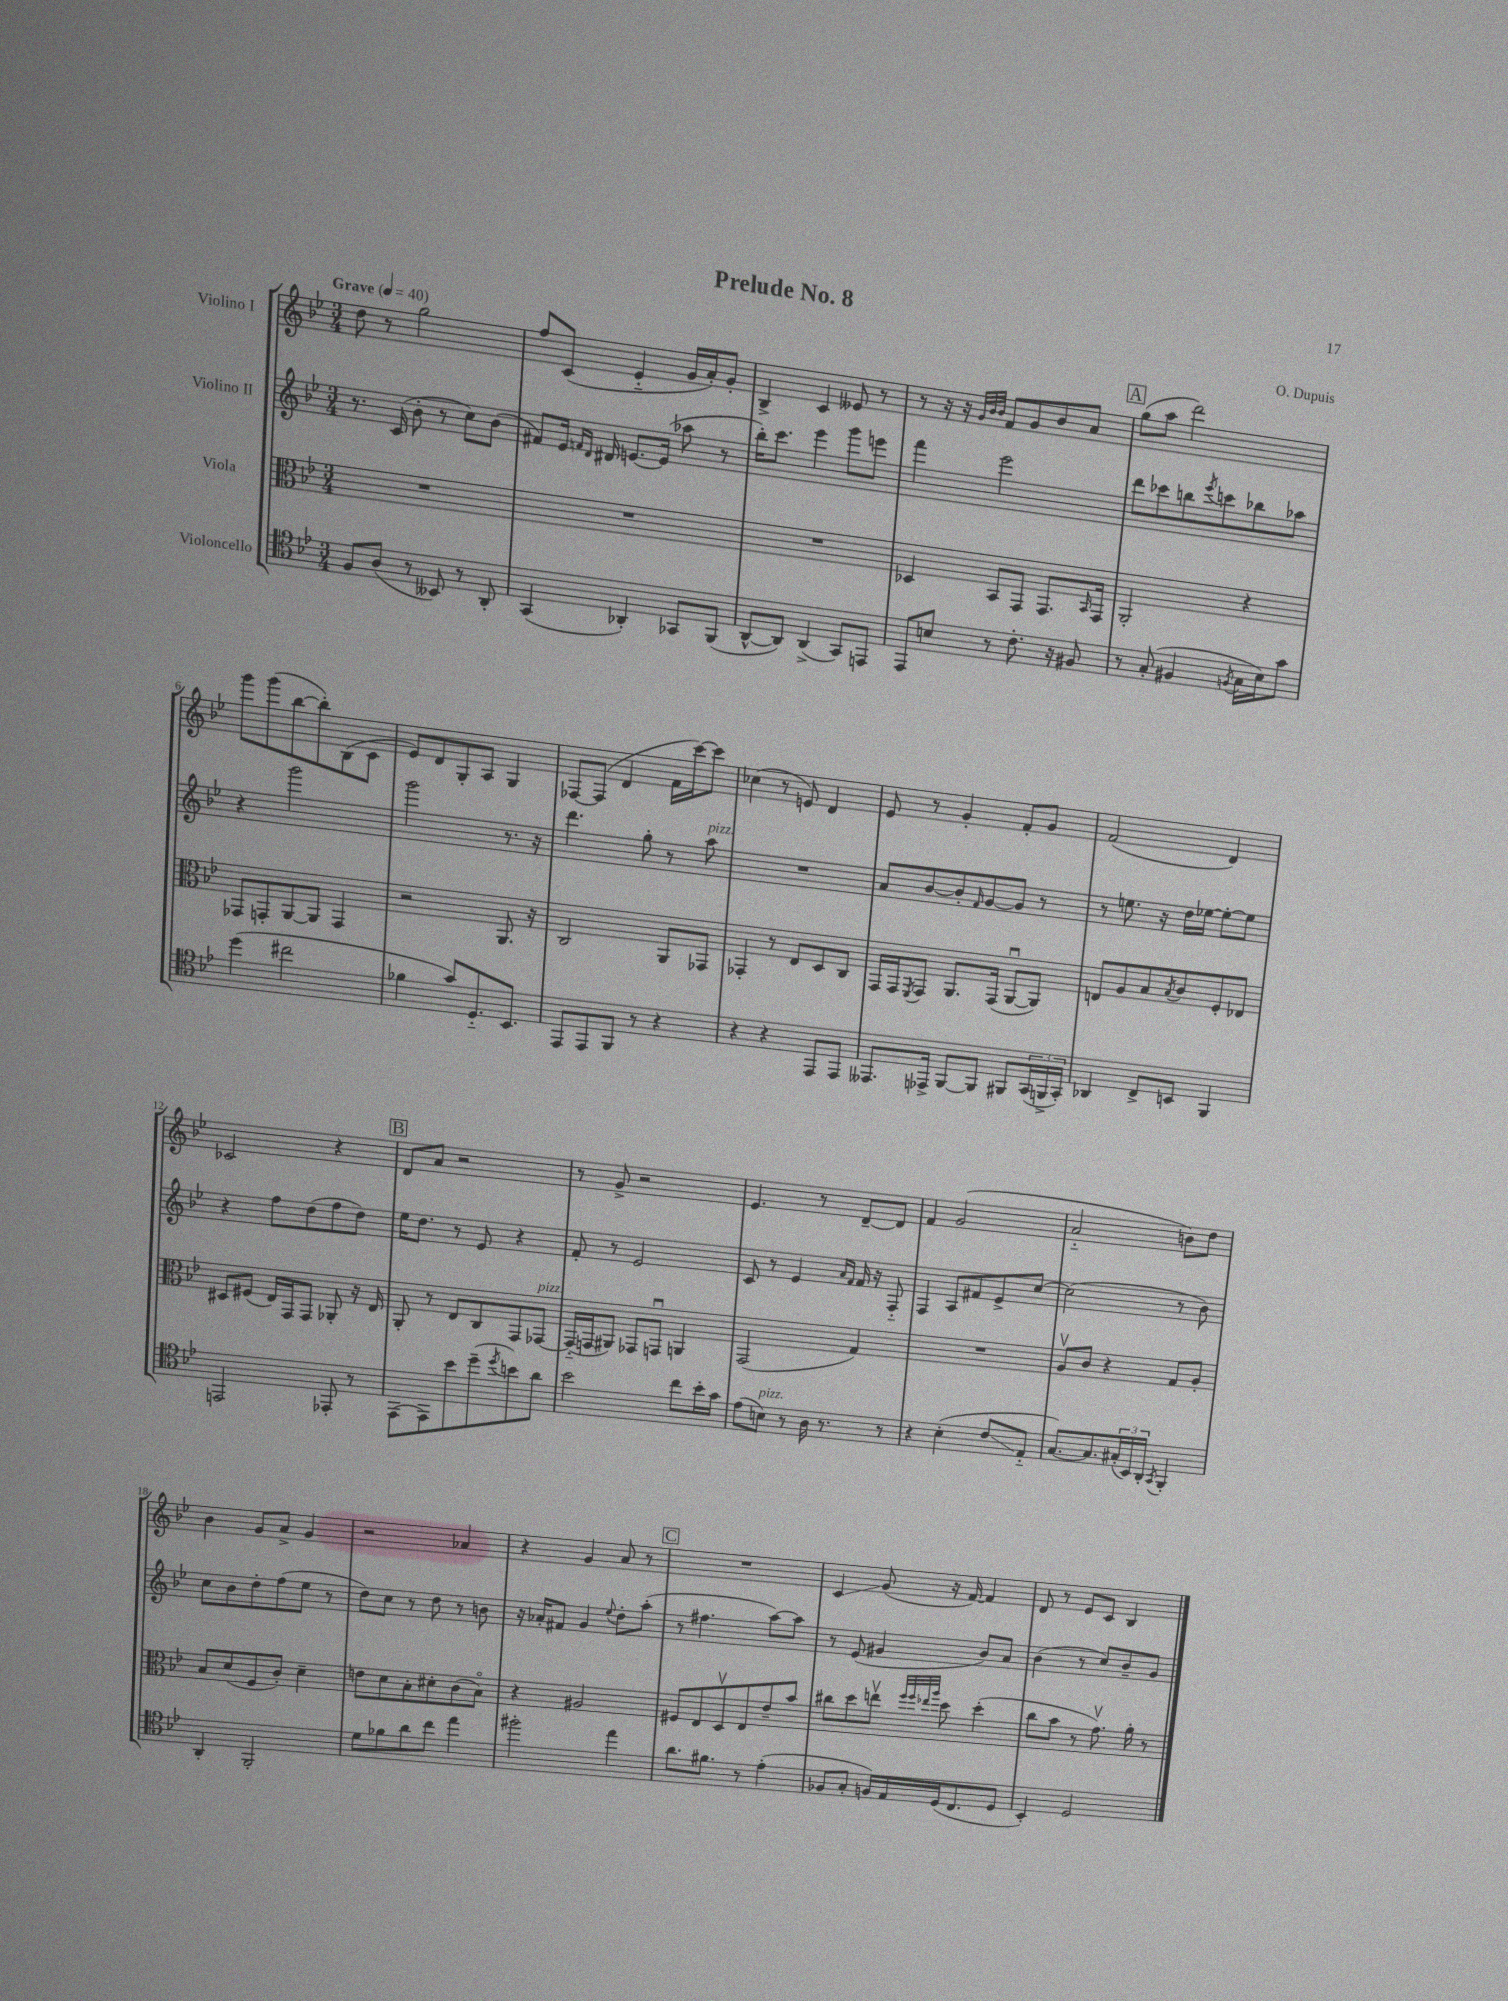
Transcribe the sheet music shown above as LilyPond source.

\header { title = "Prelude No. 8" composer = "O. Dupuis" }
<<
\new StaffGroup <<
\new Staff = "s0" \with { instrumentName = "Violino I" } {
    \clef treble \key bes \major \numericTimeSignature \time 3/4 \tempo "Grave" 4 = 40
    d''8 r8 g''2 |
    f''8 c'8( ees'4-_ g'16 a'16-.) g'8-. |
    bes4-> c'4 eeses'8 r8 |
    r8 r16 r16 \grace { g'32 bes'32 bes'32 } f'8 g'8 bes'8 a'8 |
    \mark \markup { \box "A" } g''8( a''8 d'''2) |
    g'''8 g'''8( bes''8~ bes''8-.) bes8( c'8 |
    ees'8) d'8 g8-. a8 g4 |
    fes8~ fes8( d'4 f'16 c'''16~) c'''8 |
    ces''4( r8 e'8) d'4 |
    ees'8 r8 g'4-. f'8-. g'8 |
    f'2( d'4) |
    ces'2 r4 |
    \mark \markup { \box "B" } d'8 a'8 r2 |
    r8 g'8-> r2 |
    ees'4. r8 d'8~-- d'8 |
    f'4 g'2( |
    a'2-_ b'8) d''8 |
    bes'4 g'8 a'8-> g'4 |
    r2 aes'4 |
    r4 g'4 a'8 r8 |
    \mark \markup { \box "C" } R2. |
    c'4\glissando g'8( r16 f'16~) f'4 |
    d'8 r8 ees'8 c'8 bes4 \bar "|." |
}
\new Staff = "s1" \with { instrumentName = "Violino II" } {
    \clef treble \key bes \major \numericTimeSignature \time 3/4
    r8. c'16( bes'8-. r8 c''8) bes'8( |
    fis'8) ees'16 \grace { f'16 d'16 } dis'16 e'8.~ e'16( aes''8 r8 |
    bes''16-.) c'''8. ees'''4 g'''8 e'''8 |
    f'''4 ees'''2 |
    \mark \markup { \box "A" } d'''8 ces'''8 b''8 \acciaccatura { ees'''8 } c'''8 bes''8 aes''8 |
    r4 g'''2 |
    g'''2 r8. r16 |
    d'''4. g''8-. r8 a''8^\markup { \italic "pizz." } |
    R2. |
    a'8 bes'8~ bes'8-. \grace { f'16 } g'8~ g'8 r8 |
    r8 e''8. r16 d''16 ees''16~ ees''8~-. ees''8 |
    r4 f''8 d''8( f''8 d''8) |
    \mark \markup { \box "B" } ees''16 d''8. r8 ees'8 r4 |
    f'8-. r8 ees'2 |
    c'8 r8 ees'4 \grace { a'16 f'16 } f'16 r16 f8-_ |
    f4 a8 fis'8 ees'8-> c''8~ |
    c''2( r8 bes'8) |
    c''8 bes'8 d''8-. f''8( ees''8 r8 |
    d''8) c''8 r8 d''8 r8 b'8 |
    r16 aes'16-. fis'8 g'4 \appoggiatura { ees''8 } d''8-. a''8-.( |
    \mark \markup { \box "C" } r8 fis''4. a''8~) a''8 |
    r8 ees'8( gis'4 bes'8) a'8 |
    bes'4( r8 c''8) bes'8-- g'8 \bar "|." |
}
\new Staff = "s2" \with { instrumentName = "Viola" } {
    \clef alto \key bes \major \numericTimeSignature \time 3/4
    R2. |
    R2. |
    R2. |
    des4 bes,8 g,8 g,8. \grace { bes,16 } g,16 |
    \mark \markup { \box "A" } a,2-. r4 |
    ges,8 g,8-. a,8~ a,8 g,4 |
    r2 a,8. r16 |
    c2 a,8 ges,8 |
    ges,4-. r8 ees8 d8 c8 |
    g,16 g,16 \acciaccatura { f,8 } g,8 a,8. g,16( a,8~\downbow a,8) |
    e8 a8 bes8 \acciaccatura { bes8 } c'8 f8-. ees8 |
    dis8 fis8( ees16) g,16 g,8 aes,8-. r16 ees16 |
    \mark \markup { \box "B" } a,8-. r8 ees8 c8 g,8 ges,8~^\markup { \italic "pizz." } |
    ges,16-_( g,16 ais,8) ges,8 g,8\downbow a,4 |
    g,2( g4) |
    R2. |
    a8\upbow c'8 r4 g8 a8-. |
    bes8 d'8( f8 c'8-.) d'4-- |
    e'8 d'8 bes8-. dis'8-. c'8( bes8\flageolet) |
    r4 ais2 |
    \mark \markup { \box "C" } fis8 ees8 d8\upbow ees8 ees'8-- bes'8 |
    cis''8 d''8 e''8\upbow \grace { f''32 f''32 ees''32 a''32 } d''8 d''4-.( |
    c''8 bes'8 r8 g'8.\upbow) a'16-. r8 \bar "|." |
}
\new Staff = "s3" \with { instrumentName = "Violoncello" } {
    \clef tenor \key bes \major \numericTimeSignature \time 3/4
    f8 a8( r8 beses,8) r8 a,8-. |
    g,4( aes,4-.) ges,8 f,8( |
    a,8~-^ a,8) a,4->( g,8) e,8 |
    ees,8 b8 r8 c'8.-. r16 fis8 |
    \mark \markup { \box "A" } r8 g8-.( fis4 \acciaccatura { f8 } g16 bes16) g'8 |
    d''4( cis''2 |
    fes'4 g'8) d8.-_ bes,8. |
    ees,8 ees,8 f,8 r8 r4 |
    r4 r4 ees,8 ees,8 |
    eeses,8. ees,16-> f,8~ f,8 fis,8 \tuplet 3/2 { g,16( f,16-> g,16-.) } |
    aes,4 c8-> b,8 f,4 |
    e,2 ees,8-. r8 |
    \mark \markup { \box "B" } ees,8( ees,8) bes'8 d''8--( \acciaccatura { d''8 } b'8) a'8 |
    bes'2 c''8 bes'16-. g'16 |
    ees'8( b8^\markup { \italic "pizz." }) r8 a16 r8. r8 |
    r4 bes4-.( c'8\glissando ees8-_ |
    g8.~) g8. \tuplet 3/2 { gis16-.( bes,16) a,16-. } \acciaccatura { g,8 } f,4-. |
    a,4-. f,2-. |
    d'8 fes'8 a'8 c''8 ees''4 |
    fis''2-. ees''4 |
    \mark \markup { \box "C" } a'8. fis'8. r8 ees'4-.( |
    fes8 g8-. f16) ees16 d16( c8. d8 |
    bes,4-.) d2 \bar "|." |
}
>>
>>
